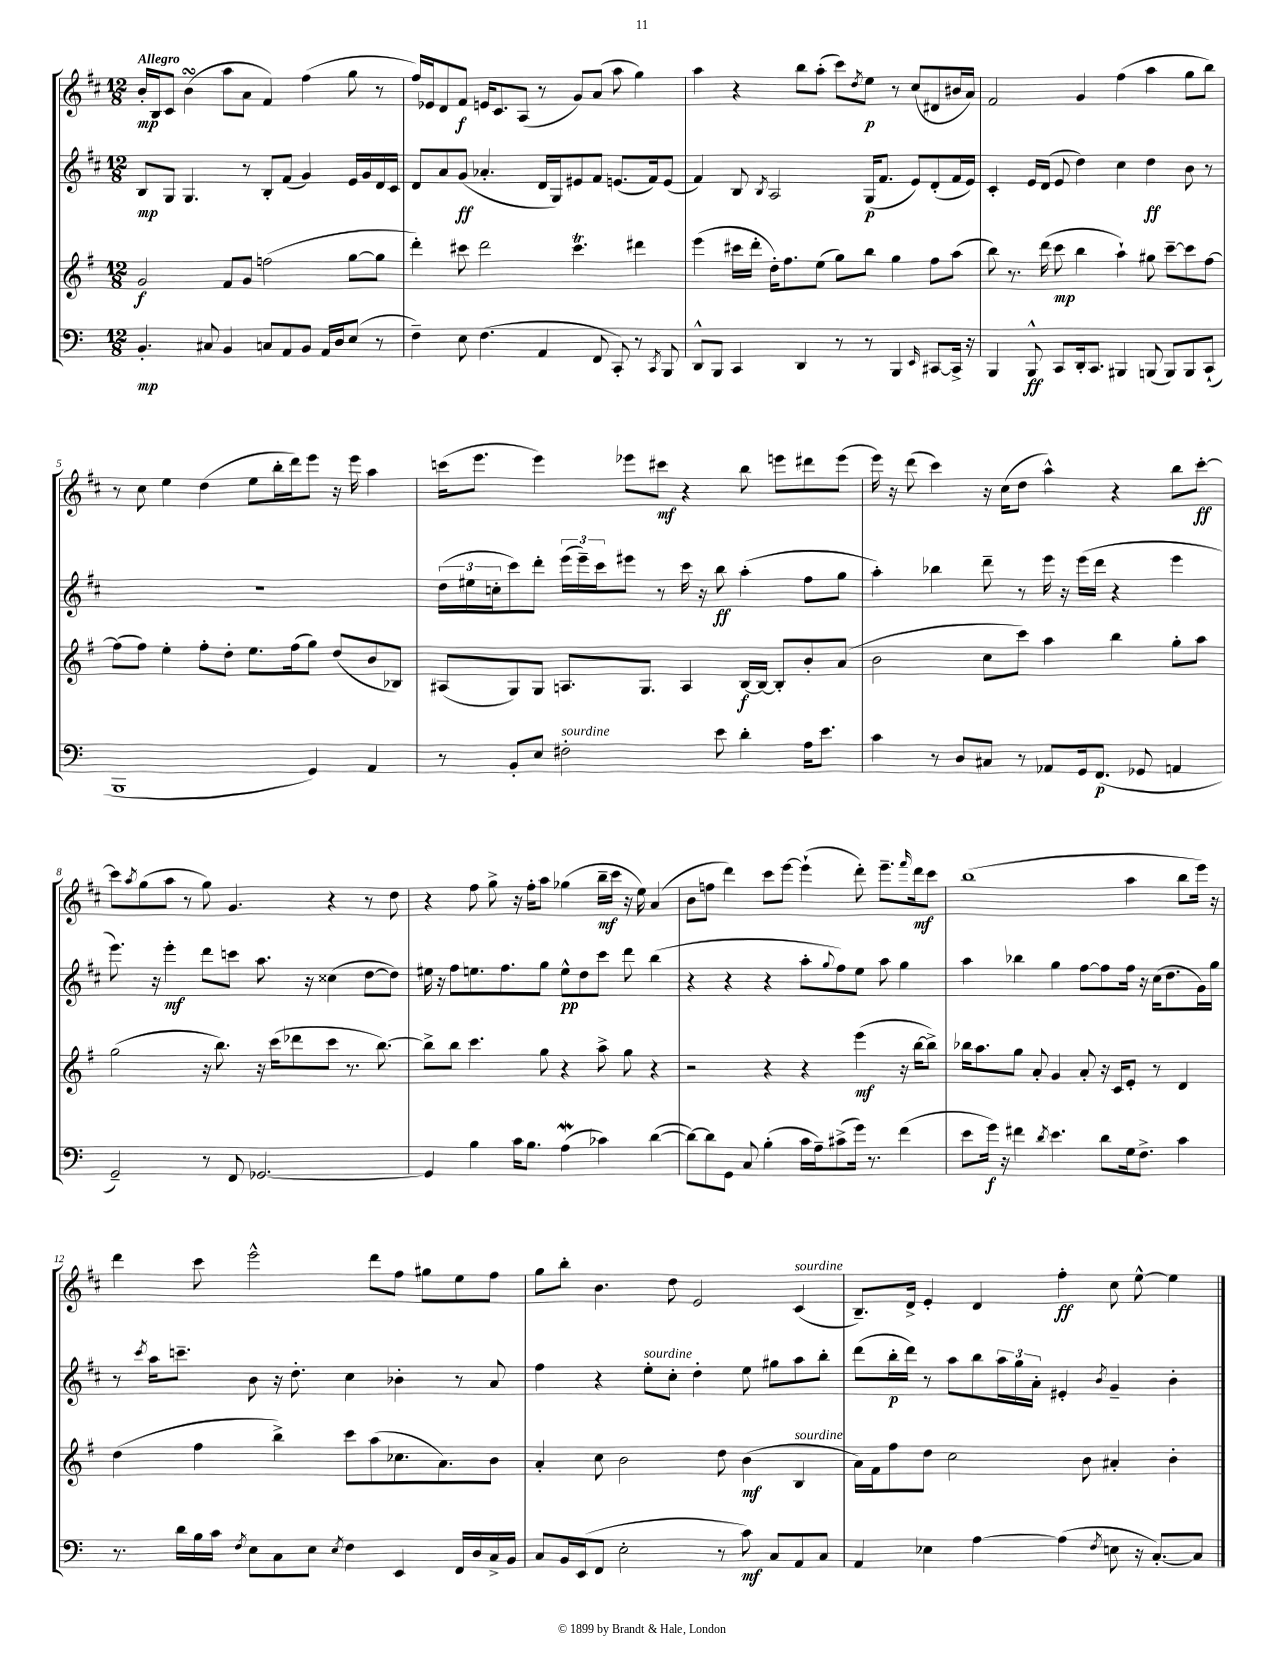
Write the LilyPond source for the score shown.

<<
\new StaffGroup <<
\new Staff = "s0" {
    \clef treble \key d \major \numericTimeSignature \time 12/8 \tempo "Allegro"
    b'16-.\mp b16 cis'8 b'4\turn( a''8 a'8 fis'4) fis''4( g''8 r8 |
    fis''16) ees'16 d'8 fis'8\f e'16 cis'8. a8( r8 g'8) a'8( a''8 g''4) |
    a''4 r4 b''8 a''8-.( cis'''8) \acciaccatura { d''8 } e''8\p r8 cis''8( dis'8 bis'16 a'16) |
    fis'2 g'4 fis''4( a''4 g''8 b''8) |
    r8 cis''8 e''4 d''4( e''8 b''16-. d'''16) e'''8 r16 e'''16 a''4 |
    c'''16( e'''8. e'''4) ees'''8 cis'''8\mf r4 b''8 e'''8 dis'''8 e'''8( |
    e'''16) r16 d'''8( cis'''4) r16 cis''16( d''8 a''4-^) r4 b''8 cis'''8~-.\ff |
    cis'''8 \acciaccatura { a''8 } g''8( a''8 r8 g''8) g'4. r4 r8 d''8 |
    r4 fis''8 g''8-> r16 fis''16-. a''8 ges''4( b''16--\mf cis'''16 r16 e''16) a'4( |
    b'8 f''8 d'''4) cis'''8 e'''8~ e'''4-!( d'''8-.) e'''8.-- \grace { fis'''16 } d'''16\mf cis'''8 |
    b''1( a''4 b''8 e'''16) r16 |
    d'''4 cis'''8 e'''2-^ d'''8 fis''8 gis''8 e''8 fis''8 |
    g''8 b''8-. b'4. d''8 e'2 cis'4^\markup { \italic "sourdine" }( |
    b8.--) d'16-> e'4-. d'4 fis''4-.\ff cis''8 e''8~-^ e''4 \bar "|." |
}
\new Staff = "s1" {
    \clef treble \key d \major \numericTimeSignature \time 12/8
    b8\mp g8 g4. r8 b8-. fis'8( g'4) e'16 g'16 d'16 cis'16 |
    d'8 a'8 g'8\ff( aes'4.-. d'16 g16) eis'8 fis'8 e'8.( fis'16) e'8( |
    fis'4) b8 \acciaccatura { b8 } a2 g16\p( fis'8. e'8) d'8-.( fis'16 e'16) |
    cis'4-. e'16 d'16( e'8 d''4) cis''4 d''4\ff b'8 r8 |
    R1. |
    \tuplet 3/2 { d''16( eis''16 c''16-. } cis'''8) d'''8-. \tuplet 3/2 { e'''16( e'''16--) cis'''16 } eis'''8 r8 cis'''16 r16 b''8\ff a''4-.( fis''8 g''8 |
    a''4-.) bes''4 d'''8-- r8 e'''16 r16 e'''16( d'''16 r4 e'''4 |
    e'''8.) r16 e'''4-.\mf d'''8 c'''8 a''8. r16 cisis''4( d''8~ d''8) |
    eis''16 r16 fis''8 e''8. fis''8. g''8 e''8-^\pp d''8 cis'''8 d'''8 b''4( |
    r4 r4 r4 a''8-. \appoggiatura { g''8 } fis''8) e''8 a''8 g''4 |
    a''4 bes''4 g''4 fis''8~ fis''8 fis''16 r16 cis''16( d''8. g'16) g''16 |
    r8 \acciaccatura { cis'''8 } a''16 c'''8.-- b'8 r16 d''8.-. cis''4 bes'4-. r8 a'8 |
    fis''4 r4 e''8-.^\markup { \italic "sourdine" } cis''8-. d''4-. e''8 gis''8 a''8 b''8-. |
    d'''8( b''16-.\p d'''16) r8 a''8 b''8 \tuplet 3/2 { a''16 g''16 a'16-. } eis'4-. \acciaccatura { b'8 } g'4-- b'4-. \bar "|." |
}
\new Staff = "s2" {
    \clef treble \key g \major \numericTimeSignature \time 12/8
    g'2\f fis'8 g'8 f''2( g''8~ g''8 |
    d'''4-.) cis'''8 d'''2 cis'''4.\trill dis'''4 |
    e'''4( cis'''16 d'''16-. d''16-.) fis''8. e''8( g''8) b''8 g''4 fis''8 a''8( |
    b''8) r8. d'''16( c'''8\mp b''4 a''4-!) gis''8 c'''8~-- c'''8 fis''8~ |
    fis''8( fis''8) e''4-. fis''8-. d''8-. e''8. fis''16( g''8) d''8( b'8 bes8) |
    ais8( g8) g8 a8. g8. a4 b16~\f b16~ b8-. b'8-. a'8( |
    b'2 c''8 c'''8) a''4 b''4 g''8-. a''8 |
    g''2( r16 b''8.) r16 c'''16( des'''8 c'''8 r8. b''8.~) |
    b''8-> b''8 c'''4. g''8 r4 a''8-> g''8 r4 |
    r2 r4 r4 e'''4\mf( r16 b''16~ b''8->) |
    bes''16 a''8. g''8 a'8-. g'4 a'8-. r16 c'16 e'8-. r8 d'4 |
    d''4( fis''4 b''4->) c'''8 a''8( ces''8. a'8.) b'8 |
    a'4-. c''8 b'2 d''8 b'4\mf( b4^\markup { \italic "sourdine" } |
    a'16) fis'16 fis''8 d''8 c''2 b'8 ais'4-. b'4-. \bar "|." |
}
\new Staff = "s3" {
    \clef bass \key c \major \numericTimeSignature \time 12/8
    b,4.-.\mp cis8 b,4 c8 a,8 b,8 a,16 d16 e8( r8 |
    f4--) e8 f4.( a,4 f,8 c,8-.) r8 \acciaccatura { c,8 } b,,8 |
    d,8-^ b,,8 c,4 d,4 r8 r8 b,,4 \grace { e,16 } cis,8~ cis,16-> r16 |
    b,,4 b,,8-^\ff c,8 d,16-. c,8. bis,,4 b,,8( b,,8) b,,8 c,8-!( |
    b,,1 g,4) a,4 |
    r8 b,8-. e8 fis2-.^\markup { \italic "sourdine" } e'8 d'4-. a16 e'8. |
    c'4 r8 d8 cis8 r8 aes,8 g,16 f,8.\p( ges,8 a,4 |
    g,2--) r8 f,8 ges,2.~ |
    ges,4 b4 c'16 b8. a4\mordent( ces'4) d'4~( |
    d'8~) d'8 g,8 c8 b4-.( c'16 a16--) cis'8->( g'16) r8. f'4( |
    e'8 g'16\f) r16 fis'4 \acciaccatura { d'8 } e'4. d'8 g16 f8.-> c'4 |
    r8. d'16 b16 c'16 \acciaccatura { f8 } e8 c8 e8 \acciaccatura { e8 } f4 e,4 f,16 d16 c16-> b,16 |
    c8 b,16 e,16( f,8 e2-. r8 c'8\mf) c8 a,8 c8 |
    a,4 ees4 a4~ a4( \acciaccatura { f8 } e8 r16 c8.~-.) c8 \bar "|." |
}
>>
>>
